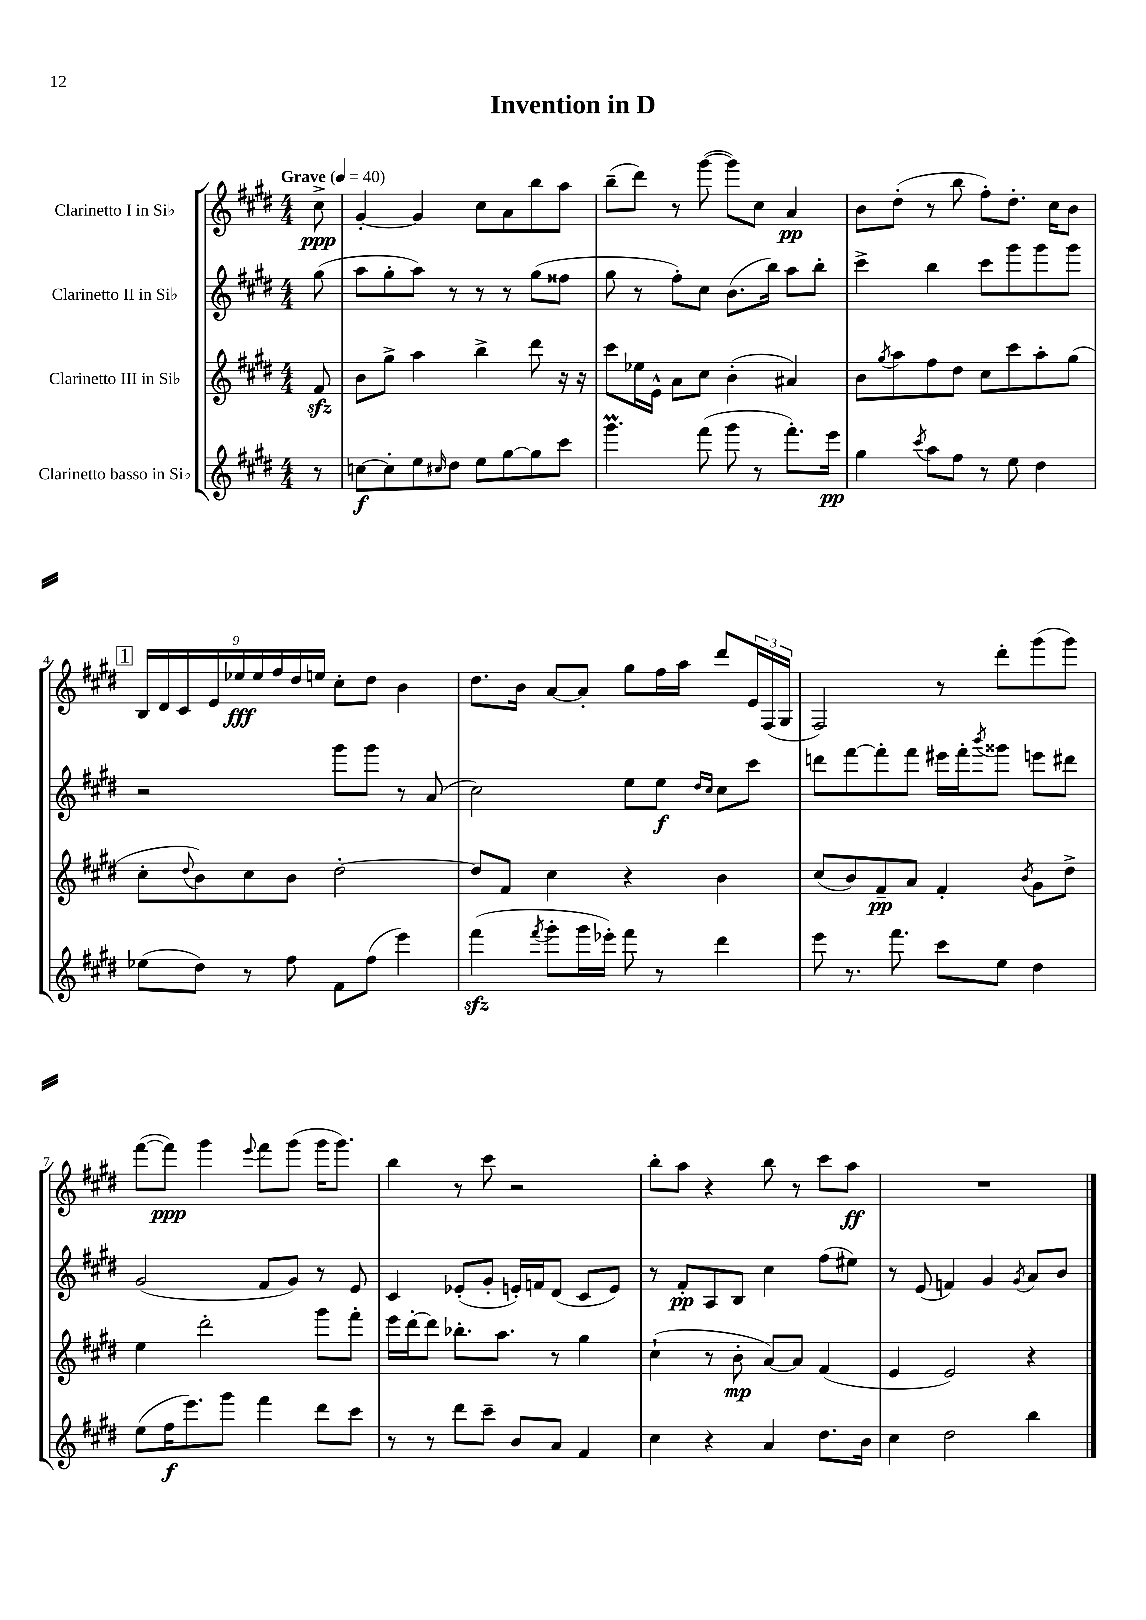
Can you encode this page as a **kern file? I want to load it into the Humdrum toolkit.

**kern	**kern	**kern	**kern
*staff4	*staff3	*staff2	*staff1
*clefG2	*clefG2	*clefG2	*clefG2
*k[f#c#g#d#]	*k[f#c#g#d#]	*k[f#c#g#d#]	*k[f#c#g#d#]
*M4/4	*M4/4	*M4/4	*M4/4
*MM40	*MM40	*MM40	*MM40
8r	8f#/	(8gg#\	8cc#^\
=	=	=	=
[8cc\L	8b\L	8aa\L	[4g#'/
8cc'\]	8gg#^\J	8gg#'\	.
8ee\	4aa\	8aa\J)	4g#/]
16qqcc#/	.	.	.
8dd#\J	.	8r	.
8ee\L	4bb^\	8r	8cc#\L
[8gg#\	.	8r	8a\
8gg#\]	8ddd#\	(8gg#\L	8bb\
8ccc#\J	16r	8ff##\J	8aa\J
.	16r	.	.
=	=	=	=
4.ggg#\	8ccc#\L	8gg#\	(8bb~\L
.	16ee-\L	8r	8ddd#\J)
.	16e^^\JJ	.	.
.	8a\L	8ff#'\L)	8r
(8fff#\	8cc#\J	8cc#\J	([8ggg#\
8ggg#\	(4b'\	(8.b\L	8ggg#\]L)
8r	.	.	8cc#\J
.	.	16bb\Jk)	.
8.fff#'\L)	4a#/)	8aa\L	4a/
.	.	8bb'\J	.
16eee\Jk	.	.	.
=	=	=	=
4gg#\	8b\L	4ccc#^\	8b\L
.	8qgg#/	.	.
.	8aa\	.	(8dd#'\J
8qccc#/	.	.	.
8aa\L	8ff#\	4bb\	8r
8ff#\J	8dd#\J	.	8bb\
8r	8cc#\L	8ccc#\L	8ff#'\L)
8ee\	8ccc#\	8ggg#\	8.dd#'\J
4dd#\	8aa'\	8ggg#\	.
.	.	.	16cc#\LK
.	(8gg#\J	8ggg#\J	8b\J
=	=	=	=
(8ee-\L	8cc#'\L	2r	18B/LL
.	.	.	18d#/
.	.	.	18c#/
.	8qqdd#/	.	.
8dd#\J)	8b\)	.	.
.	.	.	18e/
.	.	.	18ee-/
8r	8cc#\	.	.
.	.	.	18ee-/
.	.	.	18ff#/
8ff#\	8b\J	.	.
.	.	.	18dd#/
.	.	.	18ee/JJ
8f#\L	[2dd#'\	8ggg#\L	8cc#'\L
(8ff#\J	.	8ggg#\J	8dd#\J
4eee\)	.	8r	4b\
.	.	(8a/	.
=	=	=	=
(4fff#\	8dd#/]L	2cc#\)	8.dd#\L
.	8f#/J	.	.
.	.	.	16b\Jk
8qfff#/	.	.	.
8ggg#'\L	4cc#\	.	[8a/L
16ggg#\L	.	.	8a'/]J
16eee-'\JJ)	.	.	.
8fff#\	4r	8ee\L	8gg#\L
8r	.	8ee\J	16ff#\L
.	.	.	16aa\JJ
.	.	16qqdd#/LL	.
.	.	16qqcc#/JJ	.
4ddd#\	4b\	8cc#\L	8ddd#/L
.	.	8ccc#\J	24e/L
.	.	.	(24F#/
.	.	.	24G#/JJ
=	=	=	=
8eee\	(8cc#/L	8ddd\L	2F#/)
8.r	8b/)	[8fff#\	.
.	8f#~/	8fff#'\]	.
8.fff#\	.	.	.
.	8a/J	8fff#\J	.
8ccc#\L	4f#'/	16eee#\LL	8r
.	.	16fff#'\J	.
.	.	8qbbb/	.
8ee\J	.	8ggg##\J	8ddd#'\L
.	8qb/	.	.
4dd#\	8g#\L	8eee\L	(8ggg#\
.	8dd#^\J	8ddd#\J	8ggg#\J)
=	=	=	=
(8ee\L	4ee\	(2g#/	([8fff#\L
16ff#\K	.	.	8fff#\]J)
8.eee\)	.	.	.
.	2ddd#'\	.	4ggg#\
8ggg#\J	.	.	.
.	.	.	8qqeee/
4fff#\	.	8f#/L	8fff#\L
.	.	8g#/J)	(8ggg#\J
8ddd#\L	8ggg#\L	8r	16ggg#\LK
.	.	.	8.ggg#\J)
8ccc#\J	8fff#'\J	8e/	.
=	=	=	=
8r	16eee\LL	4c#/	4bb\
.	[16ddd#'\J	.	.
8r	8ddd#\]J	.	.
8ddd#\L	8.bb-'\L	(8e-'/L	8r
8ccc#~\J	.	8g#'/J	8ccc#\
.	8.aa\J	.	.
8b/L	.	16e'/LL)	2r
.	.	16f/J	.
8a/J	8r	(8d#/J	.
4f#/	4gg#\	8c#/L	.
.	.	8e/J)	.
=	=	=	=
4cc#\	(4cc#`\	8r	8bb'\L
.	.	8f#'/L	8aa\J
4r	8r	8A/	4r
.	8b'\	8B/J	.
4a/	[8a/L)	4cc#\	8bb\
.	8a/]J	.	8r
8.dd#\L	(4f#/	(8ff#\L	8ccc#\L
.	.	8ee#\J)	8aa\J
16b\Jk	.	.	.
=	=	=	=
4cc#\	4e/	8r	1r
.	.	(8e/	.
2dd#\	2e/)	4f/)	.
.	.	4g#/	.
.	.	8qg#/	.
4bb\	4r	8a/L	.
.	.	8b/J	.
==	==	==	==
*-	*-	*-	*-
